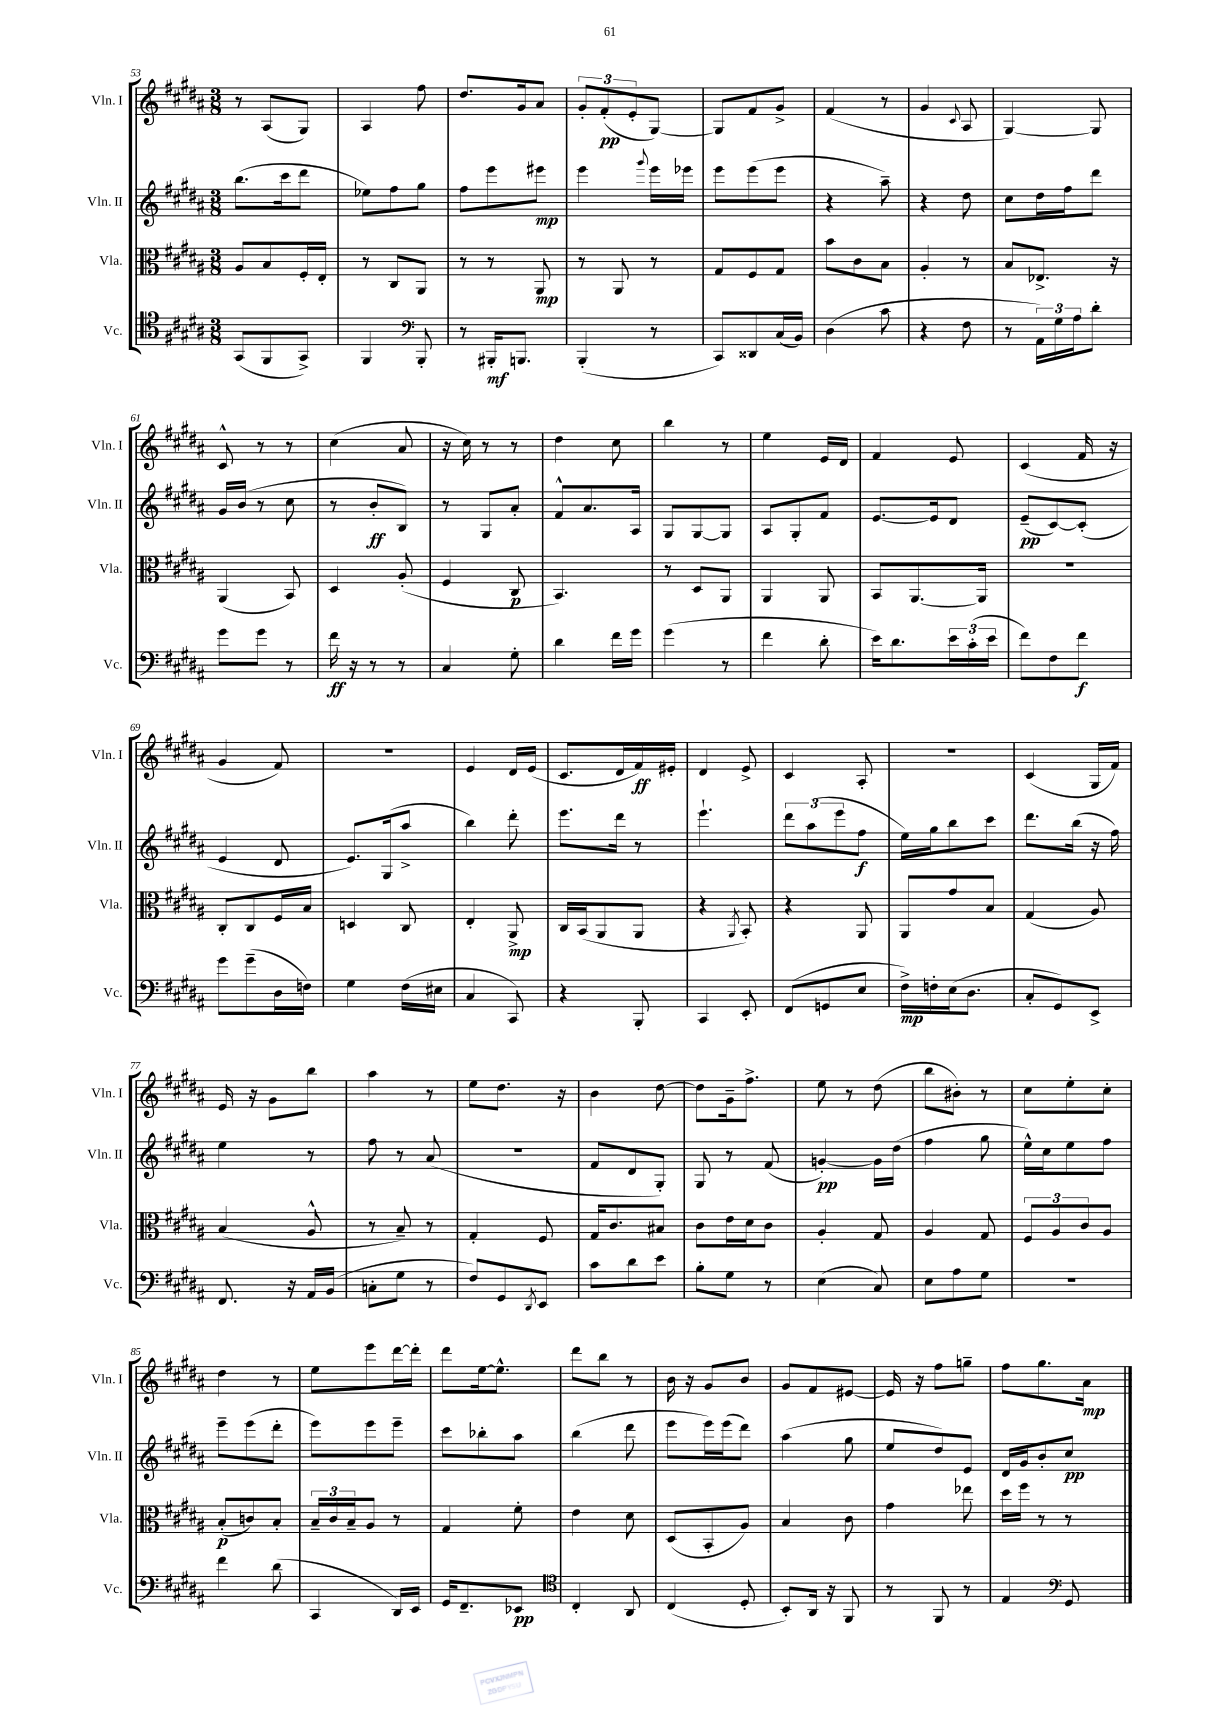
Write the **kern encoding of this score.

**kern	**kern	**kern	**kern
*staff4	*staff3	*staff2	*staff1
*clefC4	*clefC3	*clefG2	*clefG2
*k[f#c#g#d#a#]	*k[f#c#g#d#a#]	*k[f#c#g#d#a#]	*k[f#c#g#d#a#]
*M3/8	*M3/8	*M3/8	*M3/8
(8GG#/L	8A#/L	(8.bb\L	8r
8FF#/	8B/	.	(8A#/L
.	.	16ccc#\k	.
8GG#^/J)	16F#'/L	8ddd#\J	8G#/J)
.	16E'/JJ	.	.
=	=	=	=
4FF#/	8r	8ee-\L)	4A#/
.	8C#/L	8ff#\	.
*clefF4	*	*	*
8BBB'/	8AA#/J	8gg#\J	8ff#\
=	=	=	=
8r	8r	8ff#\L	8.dd#/L
16BBB#'/LK	8r	8eee\	.
8.BBB/J	.	.	16g#/k
.	8AA#/	8eee#\J	8a#/J
=	=	=	=
(4BBB'/	8r	4eee\	12g#'/L
.	.	.	(12f#'/
.	8AA#/	.	.
.	.	.	12e'/
.	.	8qqggg#/	.
8r	8r	16eee\LL	[8G#/J)
.	.	16eee-\JJ	.
=	=	=	=
8CC#/L)	8G#/L	8eee\L	8G#/]L
8DD##/	8F#/	(8eee\	8f#/
(16C#/L	8G#/J	8eee\J	8g#^/J
16BB/JJ)	.	.	.
=	=	=	=
(4D#\	8b\L	4r	(4f#/
.	8c#\	.	.
8c#\	8B\J	8aa#~\)	8r
=	=	=	=
4r	4A#'/	4r	4g#/
.	.	.	8qqc#/
8F#\	8r	8dd#\	8A#/
=	=	=	=
8r	8B/L	8cc#\L	[4G#/)
24AA#\LL)	8.E-^/J	16dd#\L	.
24G#\	.	.	.
.	.	16ff#\J	.
24A#\J	.	.	.
8d#'\J	.	8ddd#\J	8G#/]
.	16r	.	.
=	=	=	=
8g#\L	(4AA#/	16g#/LL	8c#^^/
.	.	(16b/JJ	.
8g#\J	.	8r	8r
8r	8BB/)	8cc#\	8r
=	=	=	=
16f#\	4D#/	8r	(4cc#\
16r	.	.	.
8r	.	8b'/L	.
8r	(8A#'/	8B/J)	8a#/
=	=	=	=
4C#/	4F#/	8r	16r
.	.	.	16cc#\)
.	.	8G#/L	8r
8G#'\	8C#/	8a#'/J	8r
=	=	=	=
4d#\	4.BB/)	8f#^^/L	4dd#\
.	.	8.a#/	.
16f#\LL	.	.	8cc#\
16g#\JJ	.	16A#/Jk	.
=	=	=	=
(4g#\	8r	8G#/L	4bb\
.	8D#/L	[8G#/	.
8r	8AA#/J	8G#/]J	8r
=	=	=	=
4f#\	4AA#/	8A#/L	4ee\
.	.	8G#'/	.
8d#'\	8AA#/	8f#/J	16e/LL
.	.	.	16d#/JJ
=	=	=	=
16e\LK)	8BB/L	[8.e/L	4f#/
8.d#\	.	.	.
.	[8.AA#/	.	.
.	.	16e/]k	.
24e\L	.	8d#/J	8e/
(24c#'\	.	.	.
.	16AA#/]Jk	.	.
24e\JJ	.	.	.
=	=	=	=
8f#\L)	4.r	(8e~/L	(4c#/
8F#\	.	[8c#/)	.
8f#\J	.	(8c#'/]J	16f#/
.	.	.	16r
=	=	=	=
8g#\L	8C#'/L	4e/	4g#/
(8g#~\	8C#/	.	.
16D#\L	16F#/L	8d#/	8f#/)
16F\JJ)	16B/JJ	.	.
=	=	=	=
4G#\	4D/	8.e/L)	4.r
.	.	(16G#/k	.
(16F#\LL	8C#/	8aa#^/J	.
16E#\JJ	.	.	.
=	=	=	=
4C#/	4E'/	4bb\)	4e/
8CC#/)	8AA#^/	8ddd#'\	16d#/LL
.	.	.	(16e/JJ
=	=	=	=
4r	16C#/LL	8.eee\L	8.c#/L
.	(16BB/J	.	.
.	8AA#/	.	.
.	.	16ddd#\Jk	16d#/L
8BBB'/	8AA#/J	8r	16f#/)
.	.	.	16e#'/JJ
=	=	=	=
4CC#/	4r	4.eee`\	4d#/
.	8qAA#/	.	.
8EE'/	8BB'/)	.	8e^/
=	=	=	=
(8FF#/L	4r	12ddd#\L	4c#/
.	.	(12aa#\	.
8GG/	.	.	.
.	.	12eee\	.
8E/J	8AA#/	8ff#\J	8A#'/
=	=	=	=
16F#^\LL)	8AA#/L	16ee\LL)	4.r
16F'\	.	16gg#\J	.
(16E\J	8g#/	8bb\	.
8.D#\J	.	.	.
.	8B/J	8ccc#\J	.
=	=	=	=
8C#'/L	(4G#/	8.ddd#\L	(4c#/
8GG#/)	.	.	.
.	.	(16bb\Jk	.
8EE^/J	8A#/)	16r	16G#/LL
.	.	16ff#\)	16f#/JJ)
=	=	=	=
8.FF#/	(4B/	4ee\	16e/
.	.	.	16r
.	.	.	8g#\L
16r	.	.	.
16AA#/LL	8A#^^/	8r	8bb\J
(16BB/JJ	.	.	.
=	=	=	=
8C'\L	8r	8ff#\	4aa#\
8G#\J	8B~/)	8r	.
8r	8r	(8a#/	8r
=	=	=	=
8F#/L)	4G#'/	4.r	8ee\L
8GG#/	.	.	8.dd#\J
8qDD#/	.	.	.
8EE/J	8F#/	.	.
.	.	.	16r
=	=	=	=
8c#\L	16G#/LK	8f#/L	4b\
.	8.c#/	.	.
8d#\	.	8d#/	.
8e\J	8B#/J	8G#'/J)	[8dd#\
=	=	=	=
8B'\L	8c#\L	8G#/	8dd#\]L
8G#\J	16e\L	8r	16g#~\k
.	16d#\J	.	8.ff#^\J
8r	8c#\J	(8f#/	.
=	=	=	=
(4E\	4A#'/	[4g'/)	8ee\
.	.	.	8r
8C#/)	8G#/	16g\]LL	(8dd#\
.	.	(16dd#\JJ	.
=	=	=	=
8E\L	4A#/	4ff#\	8bb\L
8A#\	.	.	8b#'\J)
8G#\J	8G#/	8gg#\	8r
=	=	=	=
4.r	12F#/L	16ee^^\LL)	8cc#\L
.	.	16cc#\J	.
.	12A#/	.	.
.	.	8ee\	8ee'\
.	12c#/	.	.
.	8A#/J	8ff#\J	8cc#'\J
=	=	=	=
4f#\	(8B'/L	8eee~\L	4dd#\
.	8c/)	(8eee\	.
(8d#\	8B'/J	8ddd#'\J	8r
=	=	=	=
4CC#/	24B~/LL	8eee\L)	8ee\L
.	24c#/	.	.
.	24B~/J	.	.
.	8A#/J	8eee\	8eee\
16DD#/LL)	8r	8eee~\J	[16ddd#\L
16EE/JJ	.	.	16ddd#'\]JJ
=	=	=	=
16GG#/LK	4G#/	8ccc#\L	8ddd#\L
8.FF#~/	.	.	.
.	.	8bb-'\	[16ee\k
.	.	.	8.ee^^\]J
8EE-/J	8f#'\	8aa#\J	.
=	=	=	=
*clefC4	*	*	*
4C#'/	4e\	(4bb\	8ddd#\L
.	.	.	8bb\J
8AA#/	8d#\	8ddd#\	8r
=	=	=	=
(4C#/	(8D#/L	8eee\L	16b\
.	.	.	16r
.	8BB'/	16eee\L)	8g#/L
.	.	(16eee\J	.
8D#'/	8A#/J)	8ddd#\J)	8b/J
=	=	=	=
8BB'/L)	4B/	(4aa#\	8g#/L
16AA#/Jk	.	.	8f#/
16r	.	.	.
8FF#/	8c#\	8gg#\	[8e#/J
=	=	=	=
8r	4g#\	8ee/L	16e#/]
.	.	.	16r
8FF#/	.	8dd#/)	8ff#\L
8r	8ee-\	8e/J	8gg~\J
=	=	=	=
4E/	16dd#\LL	16d#/LL	8ff#\L
.	16ff#\JJ	16g#/J	.
.	8r	8b'/	8.gg#\
*clefF4	*	*	*
8GG#/	8r	8cc#/J	.
.	.	.	16a#\Jk
==	==	==	==
*-	*-	*-	*-
